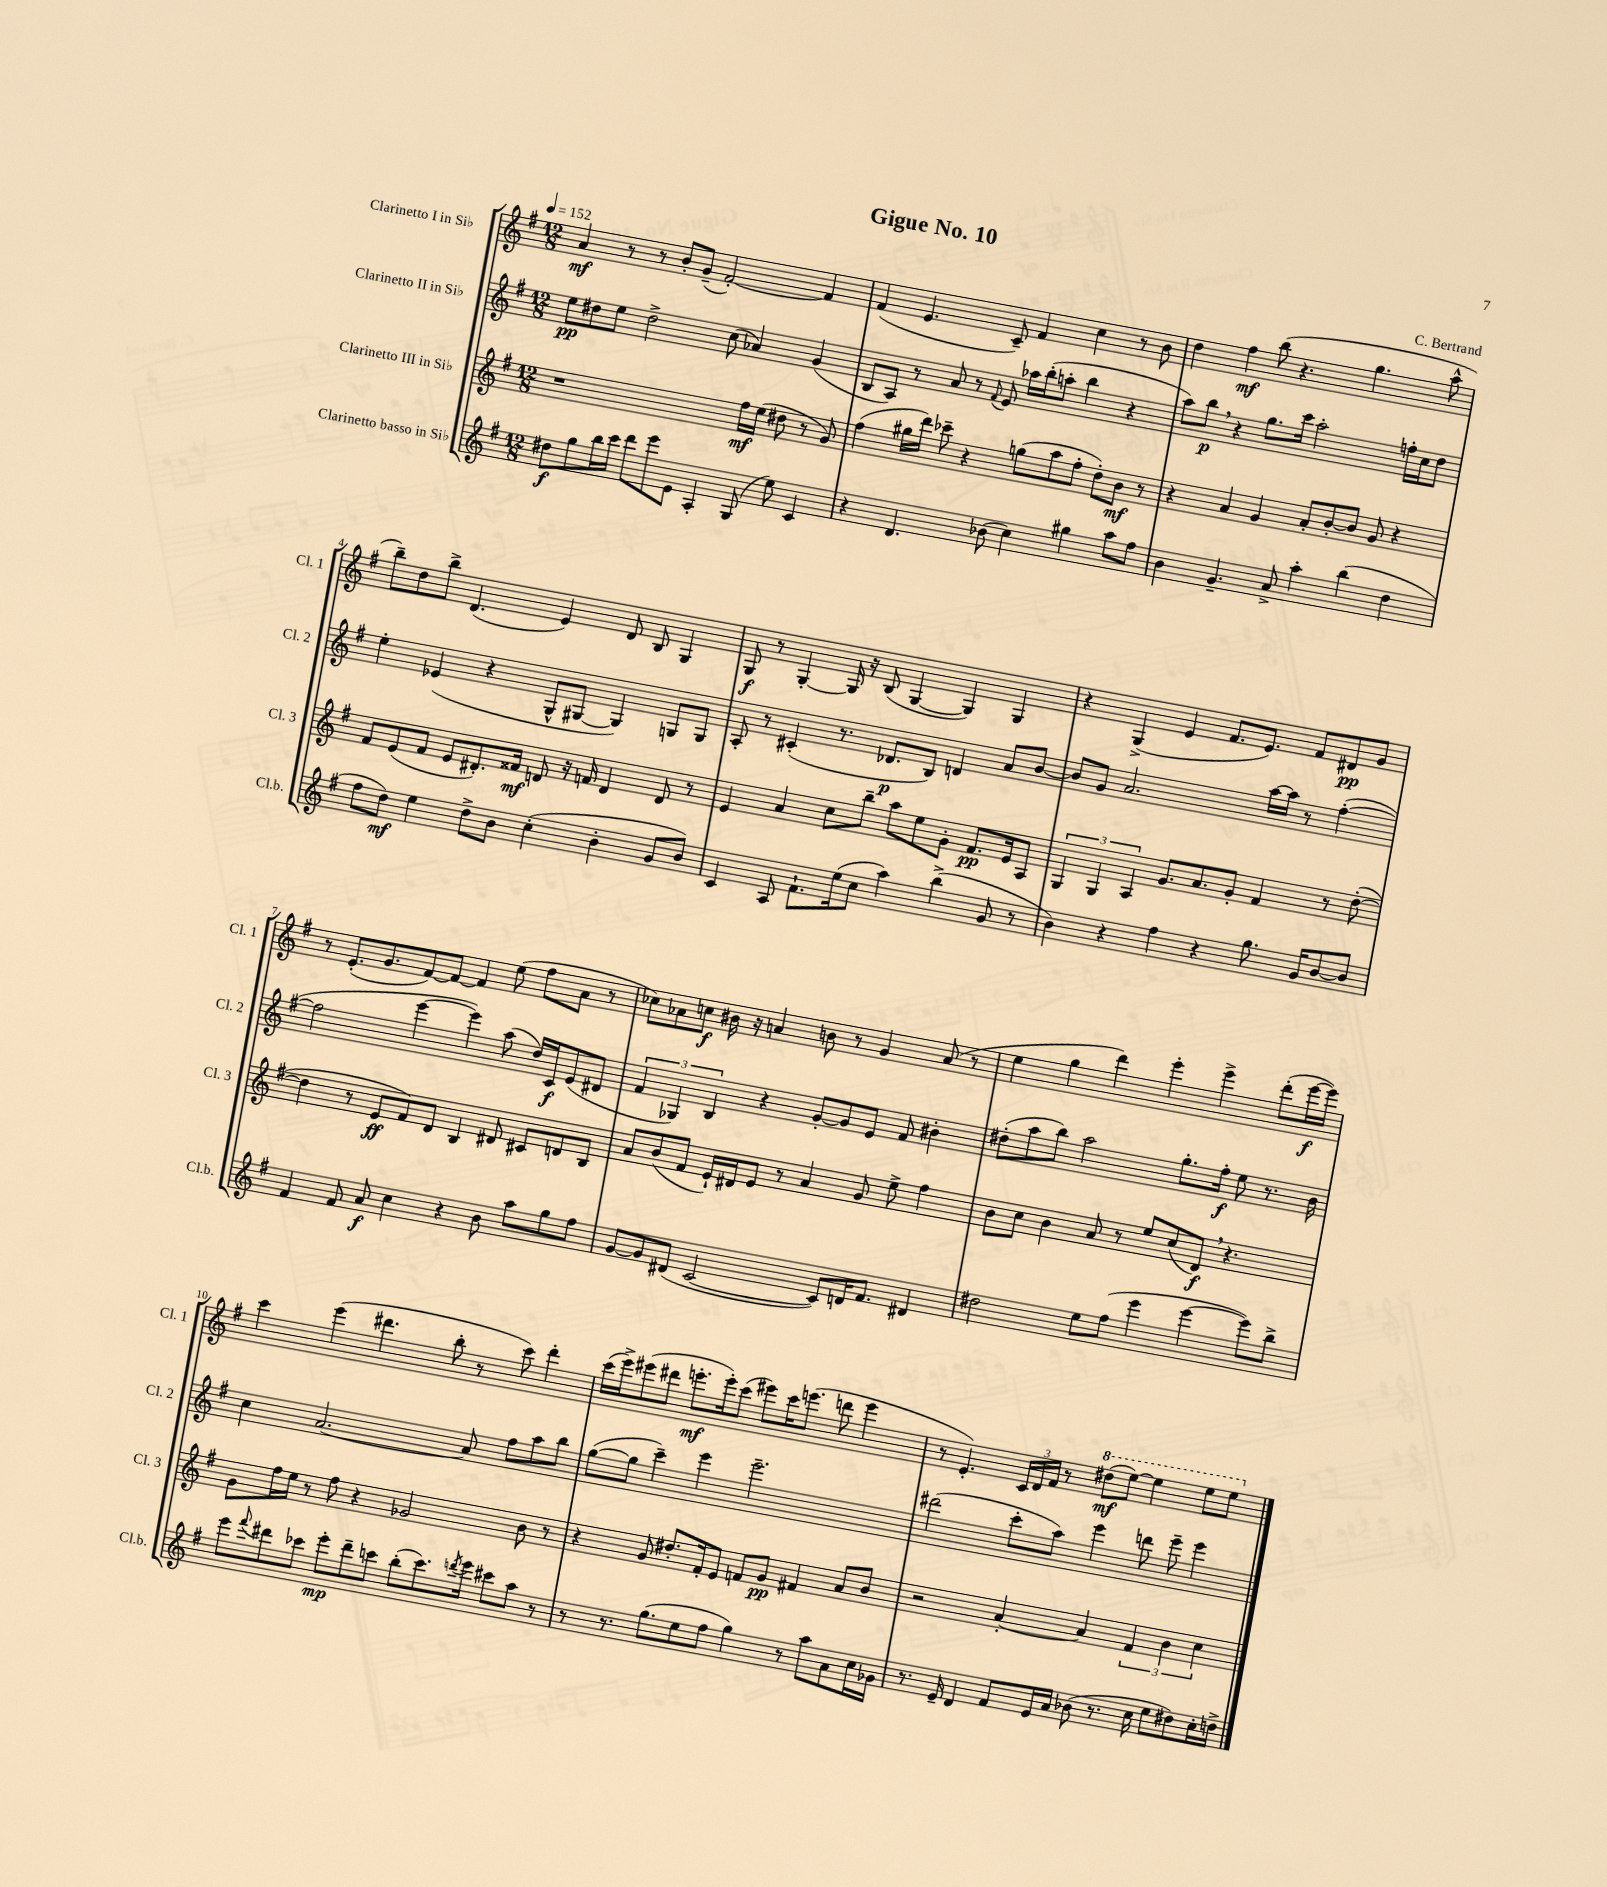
\header { title = "Gigue No. 10" composer = "C. Bertrand" }
<<
\new StaffGroup <<
\new Staff = "s0" \with { instrumentName = "Clarinetto I in Sib" shortInstrumentName = "Cl. 1" } {
    \clef treble \key g \major \numericTimeSignature \time 12/8 \tempo 4 = 152
    a'4\mf r8 r8 b'8-. g'8--( fis'2~-.) fis'4 |
    fis'4( e'4. c'8--) fis'4 c''4 r8 b'8 |
    d''4 fis''4\mf b''8( r4. g''4. a''8-^ |
    b''8--) d''8 b''8-> d'4.( e'4) d'8 b8 g4 |
    g8\f r8 g4~-. g16 r16 b8( g4~ g4) g4 |
    r4 g4->( e'4 fis'8. e'8.) fis'8 dis'8\pp g'8 |
    r8 e'8.-.( g'8. fis'8~) fis'8~ fis'4 e''8( fis''8 a'8 r8 |
    ces''8) aes'8 c''8\f bis'16 r16 a'4 b'8 r8 g'4 a'8( r8 |
    e''4 g''4 d'''4) e'''4-. e'''4-> d'''8-.( e'''16~\f e'''16) |
    c'''4 e'''4( dis'''4. b''8-. r8 c'''8) dis'''4-. |
    c'''16( e'''16->) eis'''8( dis'''8 e'''8.-.\mf e'''16-.) c'''8( eis'''8) c'''16 e'''8.( d'''8 e'''4 |
    r8 e'4.-.) \tuplet 3/2 { c'16 d'16 fis'16 } r8 \ottava #1 dis'''8\mf( e'''8~) e'''4 e'''8 e'''8 \ottava #0 \bar "|." |
}
\new Staff = "s1" \with { instrumentName = "Clarinetto II in Sib" shortInstrumentName = "Cl. 2" } {
    \clef treble \key g \major \numericTimeSignature \time 12/8
    e''8\pp dis''8 e''8 dis''2-> c''8( aes'4) g'4( |
    b8 a8) r8 a'8 r8 \appoggiatura { fis'8 } e'8 aes''16 b''16-.( a''8-. b''4 r4 |
    a''8) b''8\p \breathe r4 g''8. c'''16 a''2-. f''16-. c''16 d''8 |
    e''4-. ees'4( r4 g8-^ gis8~ gis4) g8 g8 |
    a8-. r8 cis'4-.( r8. des'8.\p b8) d'4 a'8 b'8~ |
    b'8 g'8 a'2. a''16~ a''16 r8 fis''4~-.( |
    fis''2 e'''4~ e'''4) a''8( d''16) c'16\f e'8( dis'8 |
    \tuplet 3/2 { fis'4 ges4) b4 } r4 g'8~-. g'8 e'8 fis'8 bis'4-. |
    dis''8-.( a''8 b''8) a''2 g''8.-. fis''16-.\f e''8 r8. b'16 |
    c''4 a'2.~ a'8 fis''8 a''8 b''8 |
    g''8~( g''8 c'''4--) e'''4 e'''2.-- |
    dis'''2( c'''8-. a''8) e'''4 d'''8 e'''8-- e'''4 \bar "|." |
}
\new Staff = "s2" \with { instrumentName = "Clarinetto III in Sib" shortInstrumentName = "Cl. 3" } {
    \clef treble \key g \major \numericTimeSignature \time 12/8
    r1 fis''16\mf e''16( dis''8 r8 g'8) |
    fis''4( gis''16 d'''16) ces'''8-- r4 g''8( a''8 fis''8-. d''8-.) b'8\mf r8 |
    r4 a'4 g'4 a'8-. b'8~-. b'8 g'8 r4 |
    fis'8 e'8( fis'8 e'8 dis'8.-.) fisis'16\mf d'8 r16 f'16 d'4 d'8 r8 |
    e'4 a'4 c''8 b''8-- a''8 e''8 g'8-. fis'8.\pp e'16 a8 |
    \tuplet 3/2 { g4 g4 a4 } g'8. a'8. g'8-. fis'4 r8 d''8~-.( |
    d''4 r8 e'8\ff fis'8) d'8 b4 dis'8 cis'8 d'8 b8 |
    a'8 b'8( fis'8 e'16-!) dis'16 e'8 r8 a'4 g'8 e''8-> fis''4 |
    b'8 c''8 b'4 a'8 r8 e''8 c''8( d'8\f) \breathe r4. |
    g'8 fis''16 e''16 r8 fis''8 r4 ges'2 b'8 r8 |
    r4 g'8 dis''8.-. fis'16-. e'8 f'8 g'8\pp fis'4 a'8 b'8 |
    r2 a'4~-. a'4 \tuplet 3/2 { fis'4 b'4 c''4 } \bar "|." |
}
\new Staff = "s3" \with { instrumentName = "Clarinetto basso in Sib" shortInstrumentName = "Cl.b." } {
    \clef treble \key g \major \numericTimeSignature \time 12/8
    dis''8\f g''8 b''16 c'''16 d'''8 e'''8 e'8 a4-. g8( e''8) c'4 |
    r4 d'4. bes'8( c''4) gis''4 a''8 fis''8 |
    b'4 g'4.-- a'8-> a''4-. b''4( d''4 |
    fis''8 d''8\mf) e''4 d''8-> b'8 c''4-.( b'4-. g'8 b'8) |
    c'4 a8 fis'8.-! e''16( c''8 a''4) b''4->( g'8 r8 |
    b'4) r4 fis''4 r4 g''8. g'16 b'8~ b'8 |
    fis'4 fis'8 a'8\f c''4 r4 b'8 a''8 g''8 fis''8 |
    g'8~ g'8 dis'8( c'2~ c'8) d'16 fis'8. dis'4 |
    dis''2 e''8 fis''8( e'''4 e'''4~ e'''8) b''8-> |
    e'''8 \appoggiatura { fis'''8 } dis'''8 ces'''8 e'''8-.\mp dis'''8-- c'''8 b''8-.( c'''8.) \acciaccatura { d'''8 } e'''16 cis'''8 a''8 r8 |
    r8 r8. g''8.( e''8 fis''8 g''4) r8 a''8 a'8 c''16 ges'16 |
    r8. e'16-- d'4 fis'8 e'16 a'16 bes'8( r8. c''16 e''8 dis''8) c''16-. d''16-> \bar "|." |
}
>>
>>
